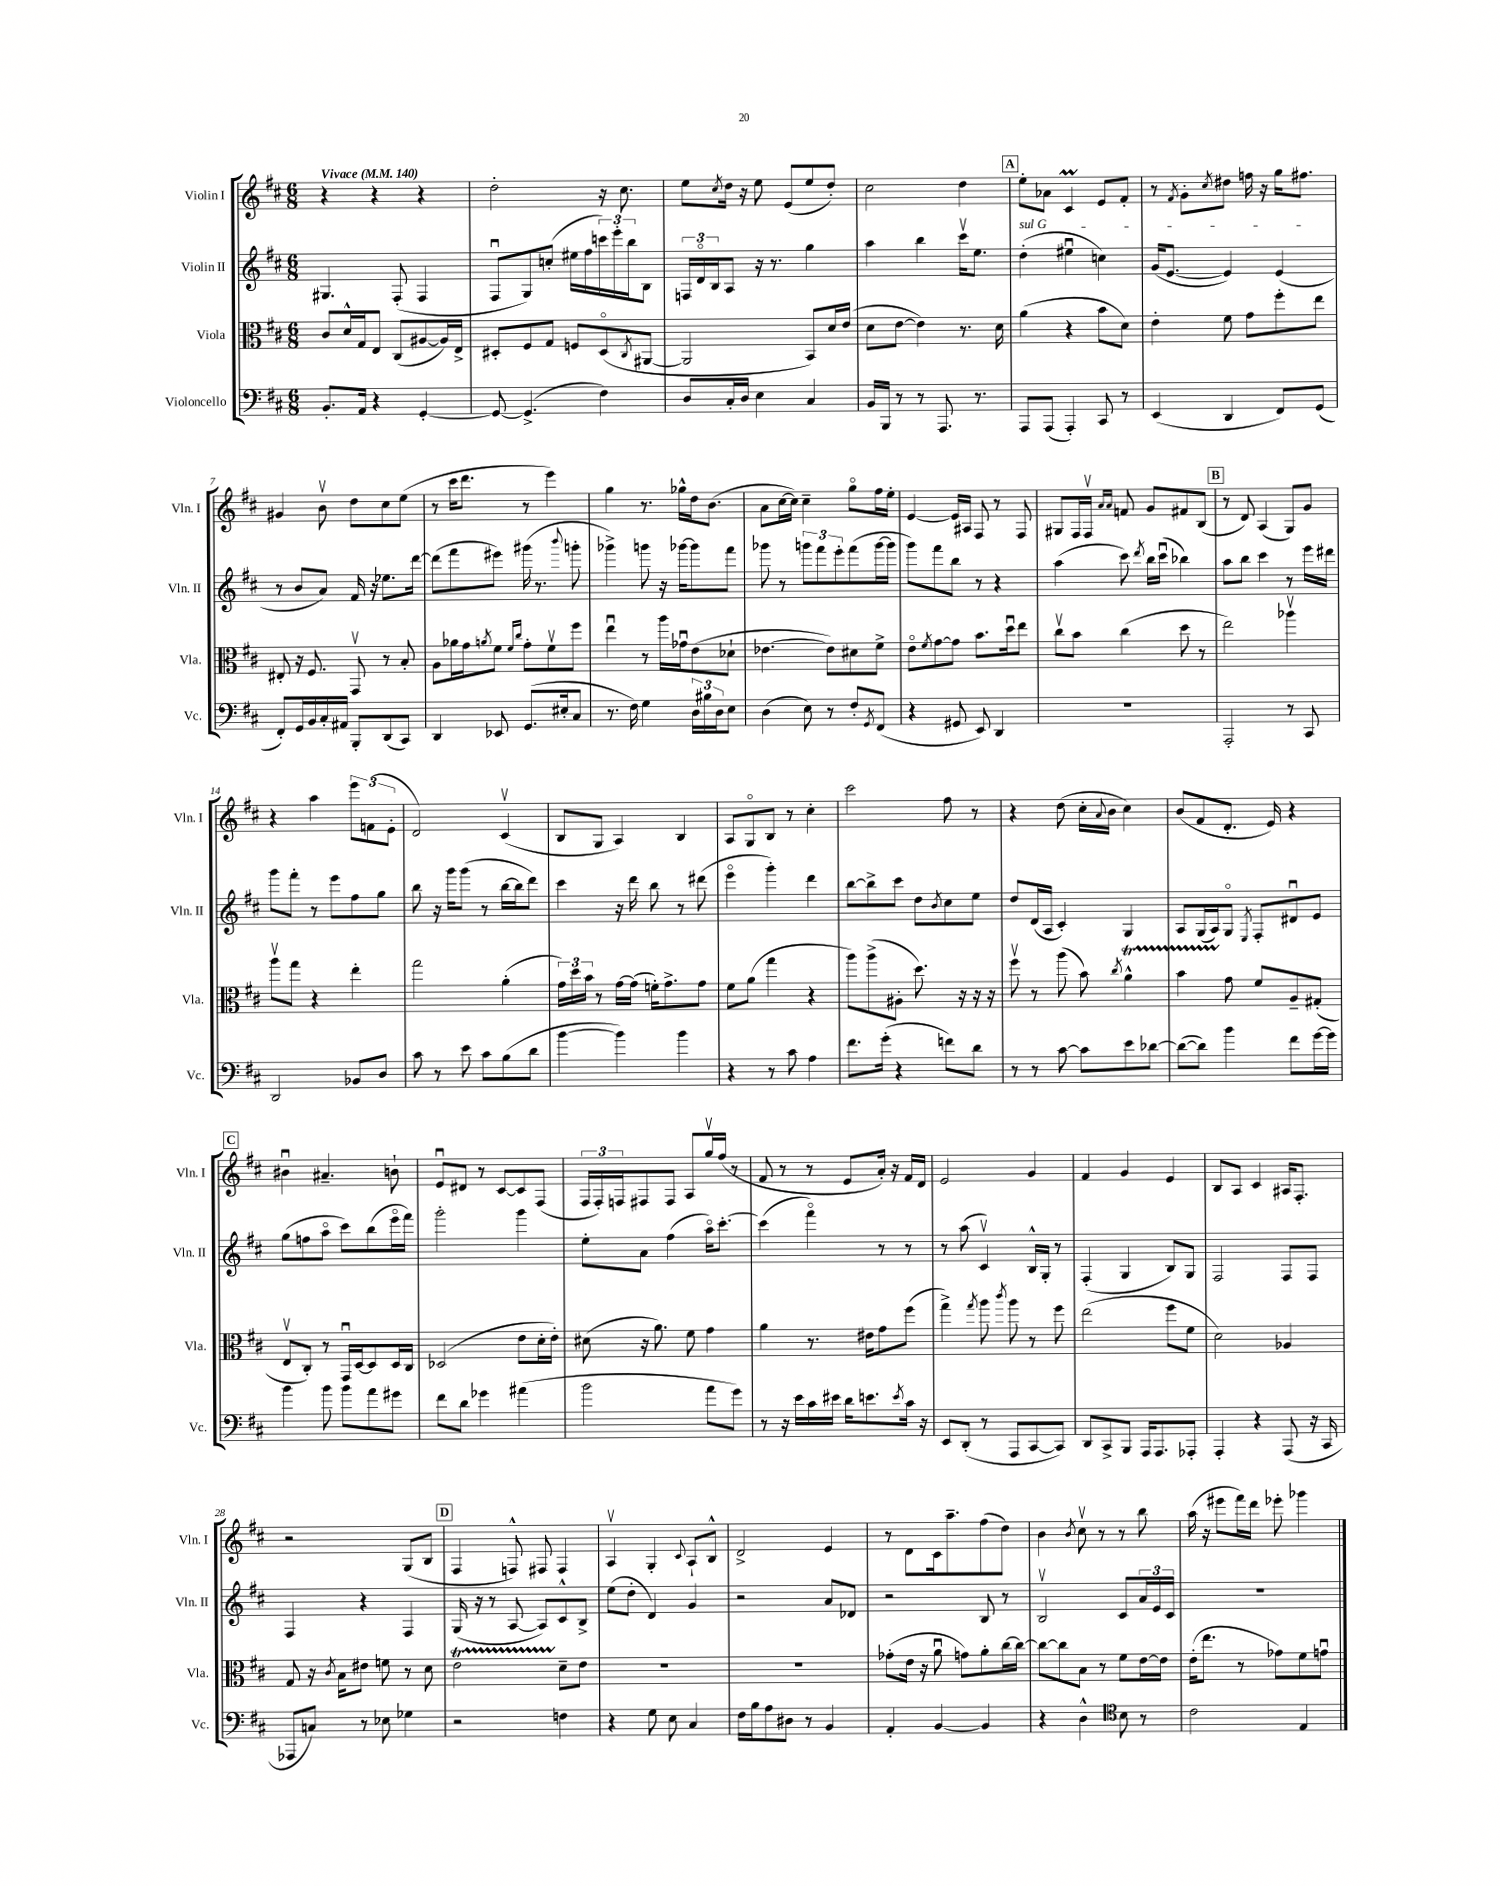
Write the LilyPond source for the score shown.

<<
\new StaffGroup <<
\new Staff = "s0" \with { instrumentName = "Violin I" shortInstrumentName = "Vln. I" } {
    \clef treble \key d \major \numericTimeSignature \time 6/8 \tempo "Vivace" 4 = 140
    r4 r4 r4 |
    d''2-. r16 cis''8. |
    e''8 \acciaccatura { cis''8 } d''16 r16 e''8 e'8( e''8 d''8-.) |
    cis''2 d''4 |
    \mark \markup { \box "A" } e''8-. aes'8 cis'4\prall e'8 fis'8-. |
    r8 \acciaccatura { fis'8 } g'8-. \acciaccatura { cis''8 } dis''8 f''16 r16 g''16 fis''8. |
    gis'4 b'8\upbow d''8 cis''8 e''8( |
    r8 cis'''16 d'''8. r8 e'''4) |
    g''4 r8. ges''16-^ d''16 b'8.( |
    a'8 cis''16~ cis''16) cis''4-- g''8\flageolet fis''16 e''16-. |
    e'4~ e'16 ais16 fis8 r8 fis8 |
    gis8 fis16 fis16\upbow \grace { a'16 a'16 } f'8 g'8 fis'8 b8( |
    \mark \markup { \box "B" } r8 d'8) a4( g8) g'8 |
    r4 a''4 \tuplet 3/2 { e'''8 f'8( e'8-. } |
    d'2) cis'4\upbow( |
    b8 g8 a4) b4 |
    a8 g8\flageolet b8 r8 cis''4-. |
    cis'''2 fis''8 r8 |
    r4 d''8( cis''16-. \appoggiatura { a'8 } b'16 cis''4) |
    b'8( fis'8 d'8.-. e'16) r4 |
    \mark \markup { \box "C" } bis'4\downbow ais'4.-- b'8-! |
    e'8\downbow dis'8 r8 cis'8~ cis'8 fis8( |
    \tuplet 3/2 { fis16 fis16-.) f16 } fis8 fis8 a8 g''16\upbow fis''16( r8 |
    fis'8 r8 r8 e'8 a'16-.) r16 fis'16 d'16 |
    e'2 g'4 |
    fis'4 g'4 e'4 |
    b8 a8 cis'4 ais16 fis8.-. |
    r2 g8( b8 |
    \mark \markup { \box "D" } fis4 f8-^) fis8 fis4 |
    a4\upbow g4-. \appoggiatura { cis'8 } a8-! b8-^ |
    d'2-> e'4 |
    r8 d'8 cis'16 a''8.-- fis''8( d''8) |
    b'4 \acciaccatura { b'8 } cis''8\upbow r8 r8 b''8 |
    a''16( r16 eis'''8 fis'''16) d'''16 ees'''8-. ges'''4 \bar "|." |
}
\new Staff = "s1" \with { instrumentName = "Violin II" shortInstrumentName = "Vln. II" } {
    \clef treble \key d \major \numericTimeSignature \time 6/8
    gis4. fis8-.( fis4 |
    fis8\downbow g8) c''8-.( eis''16 fis''16 \tuplet 3/2 { c'''16) e'''16-. b''16 } b8 |
    \tuplet 3/2 { f16 d'16\flageolet b16 } a8 r16 r8. g''4 |
    a''4 b''4 cis'''16\upbow e''8. |
    \mark \markup { \box "A" } \once \override TextSpanner.bound-details.left.text = \markup { \italic "sul G" } d''4-.\startTextSpan( eis''4\downbow c''4) |
    g'16( e'8.~ e'4) e'4\stopTextSpan( |
    r8 b'8 a'8) fis'16 r16 ees''8. d'''16~ |
    d'''8( fis'''8 eis'''8) gis'''16( r8. \appoggiatura { b'''8 } g'''8-. |
    ges'''4->) g'''8 r16 ges'''16~ ges'''8 fis'''8 |
    ges'''8 r8 \tuplet 3/2 { g'''8 fis'''8 e'''8-. } fis'''8( g'''16~ g'''16 |
    g'''8) fis'''8 b''8 r8 r4 |
    a''4( cis'''8) \acciaccatura { d'''8 } b''16 cis'''16\downbow( bes''4) |
    \mark \markup { \box "B" } a''8 b''8 cis'''4 r8 e'''16 dis'''16 |
    g'''8 fis'''8-. r8 e'''8 fis''8 g''8 |
    b''8 r16 g'''16 g'''8( r8 b''16~ b''16 d'''8) |
    cis'''4 r16 d'''16 b''8 r8 dis'''8( |
    e'''4\flageolet g'''4-.) d'''4 |
    b''8~ b''8-> cis'''8 d''8 \acciaccatura { b'8 } cis''8 e''8 |
    d''8 d'16( a16 cis'4-.) g4 |
    a8 g16( a16) g8\flageolet \acciaccatura { e8 } fis8-. dis'8\downbow e'8 |
    \mark \markup { \box "C" } g''8( f''8 a''8\flageolet cis'''8) b''8( e'''16\flageolet fis'''16) |
    g'''2-. g'''4 |
    e''8-. a'8 fis''4( a''16\flageolet) cis'''8.~-. |
    cis'''4( fis'''4\flageolet) r8 r8 |
    r8 a''8( cis'4\upbow) b16-^ g16-. r8 |
    fis4-.( g4 b8) g8 |
    fis2 fis8 fis8 |
    fis4 r4 fis4 |
    \mark \markup { \box "D" } g16( r16 r8 a8~ a8) cis'8-^ b8-> |
    e''8( d''8-. d'4) g'4 |
    r2 a'8 des'8 |
    r2 b8 r8 |
    b2\upbow cis'8 \tuplet 3/2 { a'16 e'16 cis'16 } |
    R2. \bar "|." |
}
\new Staff = "s2" \with { instrumentName = "Viola" shortInstrumentName = "Vla." } {
    \clef alto \key d \major \numericTimeSignature \time 6/8
    cis'8 d'16-^ g16 e8 cis8( ais8~ ais16) e16-> |
    dis8-. fis8 g8 f8 dis8\flageolet( \acciaccatura { cis8 } ais,8~ |
    ais,2 b,8) d'16 e'16( |
    d'8 e'8~ e'4) r8. d'16 |
    \mark \markup { \box "A" } a'4( r4 b'8 d'8) |
    e'4-. fis'8 g'8 fis''8-. e''8 |
    eis8-. r16 fis8. g,8\upbow r8 b8-. |
    a8 aes'16 g'16 \acciaccatura { a'8 } fis'8 \grace { fis'16 cis''16 } g'8-. fis'8\upbow fis''8 |
    e''4\downbow r8 a''16 ges'16\downbow e'8( des'8-! |
    ees'4.~ ees'8) dis'8 fis'8-> |
    e'8\flageolet \acciaccatura { fis'8 } g'8~ g'8 b'8. d''16\downbow e''8 |
    cis''8\upbow b'8 cis''4( d''8 r8 |
    \mark \markup { \box "B" } e''2) aes''4\upbow |
    a''8\upbow g''8 r4 e''4-. |
    g''2 a'4-.( |
    \tuplet 3/2 { g'16) d''16 b'16 } r8 g'16~ g'16( f'16-.) g'8.-> g'8 |
    fis'8 a'8( g''4 r4 |
    a''8) a''8->( ais8-. d''8.) r16 r16 r16 |
    fis''8\upbow r8 a''8( b'8) \acciaccatura { cis''8 } a'4-^\startTrillSpan |
    b'4 g'8\stopTrillSpan fis'8 a8-- gis8-.( |
    \mark \markup { \box "C" } e8\upbow cis8-.) r8 g,16\downbow d16~ d8 d16 cis16 |
    des2( e'8 d'16-. e'16-.) |
    dis'8( r16 a'8.) fis'8 g'4 |
    a'4 r8. eis'16 g'8 fis''8( |
    g''4->) \acciaccatura { g''8 } a''8 \acciaccatura { cis'''8 } a''8 r8 fis''8 |
    e''2( fis''8 fis'8 |
    d'2) aes4 |
    g8 r16 \acciaccatura { cis'8 } b16 eis'8 f'8 r8 d'8 |
    \mark \markup { \box "D" } e'2\startTrillSpan d'8--\stopTrillSpan e'8 |
    R2. |
    R2. |
    ges'8-.( e'16 r16 a'8\downbow g'8) a'8-. cis''16~ cis''16~ |
    cis''8~ cis''8 b8 r8 fis'8 e'16~ e'16 |
    e'16-.( e''8. r8 ges'8) fis'8 g'8\downbow \bar "|." |
}
\new Staff = "s3" \with { instrumentName = "Violoncello" shortInstrumentName = "Vc." } {
    \clef bass \key d \major \numericTimeSignature \time 6/8
    b,8.-. a,16 r4 g,4~-. |
    g,8~ g,4.->( fis4) |
    d8 cis16-. d16 e4 cis4 |
    b,16 b,,16 r8 r8 a,,8. r8. |
    \mark \markup { \box "A" } a,,8 a,,8( a,,4-.) cis,8 r8 |
    e,4( d,4 fis,8) g,8( |
    fis,8-.) g,16 b,16 cis16-. ais,16 b,,8-. d,8( cis,8) |
    d,4 ees,8 g,8.( eis16-. cis8 |
    r8. fis16) g4 \tuplet 3/2 { d16 bis16 d16 } e8 |
    d4( e8) r8 fis8-. \acciaccatura { g,8 } fis,8( |
    r4 gis,8 e,8) d,4 |
    R2. |
    \mark \markup { \box "B" } a,,2-. r8 cis,8 |
    d,2 bes,8 d8 |
    cis'8 r8 e'8 cis'8 b8( d'8 |
    b'4~ b'4) b'4 |
    r4 r8 cis'8 a4 |
    fis'8. g'16-.( r4 f'8) d'8 |
    r8 r8 cis'8~ cis'8 e'8 des'8~ |
    des'8~( des'8) b'4 fis'8 g'16~ g'16 |
    \mark \markup { \box "C" } b'4 b'8 b'8 a'8 gis'8 |
    fis'8 d'8 ges'4 ais'4( |
    b'2 a'8 g'8) |
    r8 r16 e'16 cis'16 eis'16 d'16 e'8. \acciaccatura { e'8 } cis'16 r16 |
    e,8 d,8-.( r8 a,,8 cis,8~ cis,8) |
    d,8 cis,8-> b,,8 a,,16 a,,8. aes,,8-. |
    a,,4-. r4 a,,8( r16 cis,16 |
    aes,,8 c8) r8 ees8 ges4 |
    \mark \markup { \box "D" } r2 f4 |
    r4 g8 e8 cis4 |
    fis16 b16 a8 dis8 r8 b,4 |
    a,4-. b,4~ b,4 |
    r4 d4-^ \clef tenor b8 r8 |
    cis'2 e4 \bar "|." |
}
>>
>>
